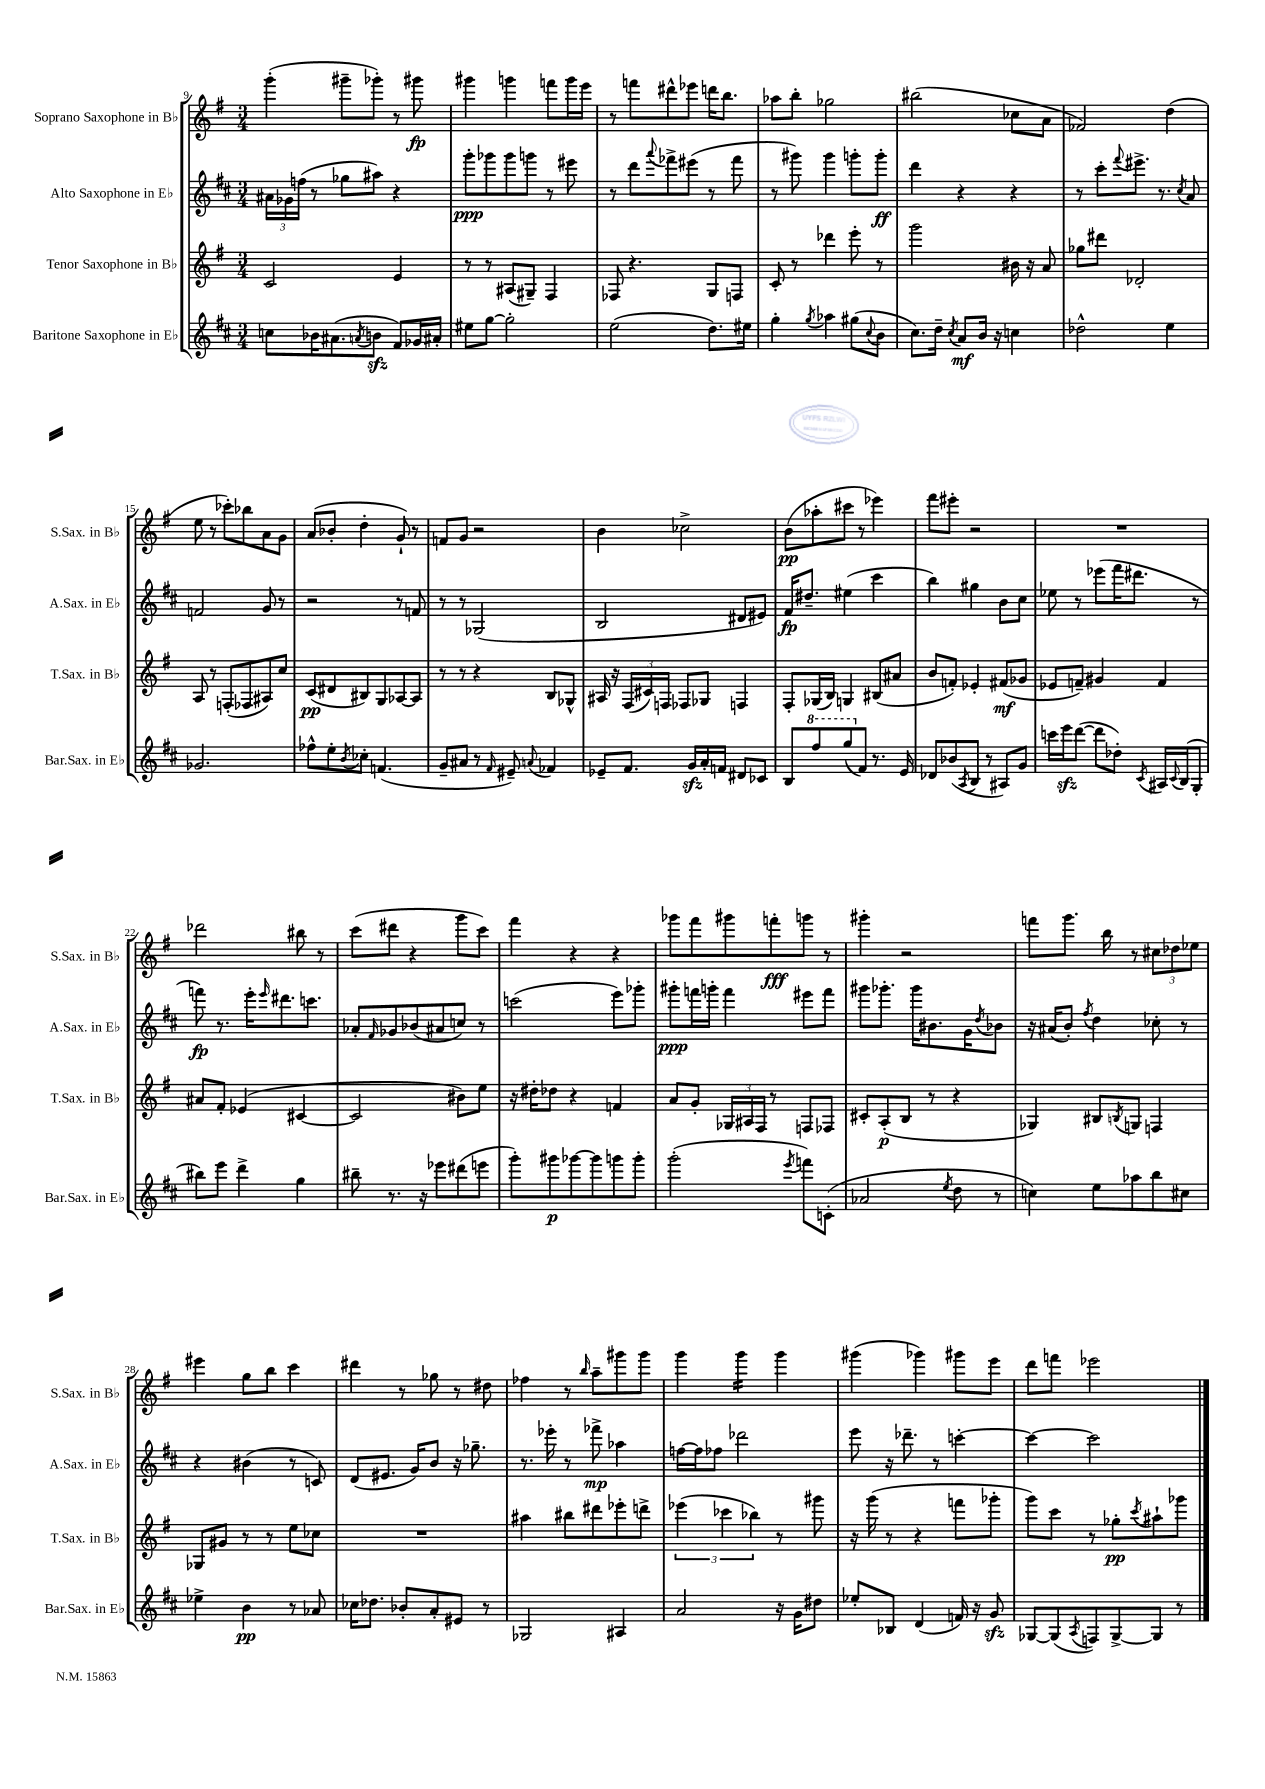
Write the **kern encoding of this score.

**kern	**dynam	**kern	**dynam	**kern	**dynam	**kern	**dynam
*part4	*part4	*part3	*part3	*part2	*part2	*part1	*part1
*staff4	*staff4	*staff3	*staff3	*staff2	*staff2	*staff1	*staff1
*I"Baritone Saxophone in E♭	*	*I"Tenor Saxophone in B♭	*	*I"Alto Saxophone in E♭	*	*I"Soprano Saxophone in B♭	*
*I'Bar.Sax. in E♭	*	*I'T.Sax. in B♭	*	*I'A.Sax. in E♭	*	*I'S.Sax. in B♭	*
*clefG2	*	*clefG2	*	*clefG2	*	*clefG2	*
*k[f#c#]	*	*k[f#]	*	*k[f#c#]	*	*k[f#]	*
*M3/4	*	*M3/4	*	*M3/4	*	*M3/4	*
=9	=9	=9	=9	=9	=9	=9	=9
8ccn\L	.	2c/	.	24a#X\LL	.	(4ggg'\	.
.	.	.	.	24g-X\	.	.	.
.	.	.	.	(24ffn\JJ	.	.	.
16b-X\K	.	.	.	8r	.	.	.
(8.a#X\	.	.	.	.	.	.	.
.	.	.	.	8gg-X\L	.	8ggg#X~\L	.
8qan/	.	.	.	.	.	.	.
8bnzz\J	.	.	.	8aa#X\J)	.	8ggg-X'\J)	.
8f#/L)	.	4e/	.	4r	.	8r	.
16g-X/L	.	.	.	.	.	8ggg#X\	fp
16a#X'/JJ	.	.	.	.	.	.	.
=10	=10	=10	=10	=10	=10	=10	=10
8ee#X\L	.	8r	.	8ggg'\L	ppp	4ggg#X\	.
[8gg\J	.	8r	.	8ggg-X\	.	.	.
2gg'\]	.	(8A#X/L	.	8ggg-\	.	4gggn\	.
.	.	8G#X~/J)	.	8gggn\J	.	.	.
.	.	4F#/	.	8r	.	8fffn\L	.
.	.	.	.	8eee#X\	.	16ggg\L	.
.	.	.	.	.	.	16eee\JJ	.
=11	=11	=11	=11	=11	=11	=11	=11
(2ee\	.	8F-X/	.	8r	.	8r	.
.	.	4.r	.	8ddd\L	.	8fffn\L	.
.	.	.	.	8qqaaa/	.	.	.
.	.	.	.	8fff-X^\	.	8ddd#X^^\	.
.	.	.	.	(8eee#X\J	.	8eee-X\J	.
8.dd\L)	.	8G/L	.	8r	.	16dddn\KL	.
.	.	.	.	.	.	8.bb\J	.
.	.	8Fn/J	.	8fff-\	.	.	.
16ee#X\Jk	.	.	.	.	.	.	.
=12	=12	=12	=12	=12	=12	=12	=12
4gg'\	.	8c'/	.	8r	.	8aa-X\L	.
.	.	8r	.	8ggg#X\)	.	8bb'\J	.
8qgg/	.	.	.	.	.	.	.
4aa-X\	.	4ddd-X\	.	4ggg#\	.	2gg-X\	.
(8gg#X\L	.	8eee'\	.	8gggn'\L	.	.	.
8qqcc#/	.	.	.	.	.	.	.
8b\J	.	8r	.	8ggg'\J	ff	.	.
=13	=13	=13	=13	=13	=13	=13	=13
8.cc#\L)	.	2ggg\	.	4ddd\	.	(2bb#X\	.
16dd~\Jk	.	.	.	.	.	.	.
8qcc#/	.	.	.	.	.	.	.
8a/L	mf	.	.	4r	.	.	.
16b/Jk	.	.	.	.	.	.	.
16r	.	.	.	.	.	.	.
4ccn\	.	16b#X\	.	4r	.	8cc-X\L	.
.	.	16r	.	.	.	.	.
.	.	8a/	.	.	.	8a\J	.
=14	=14	=14	=14	=14	=14	=14	=14
2dd-X^^\	.	8gg-X\L	.	8r	.	2f-X/)	.
.	.	8ddd#X\J	.	8ccc#'\L	.	.	.
.	.	.	.	8qqfff#/	.	.	.
.	.	2d-X'/	.	8.eee#X^\J	.	.	.
.	.	.	.	8.r	.	.	.
4ee\	.	.	.	.	.	(4dd\	.
.	.	.	.	8qcc#/	.	.	.
.	.	.	.	8a/	.	.	.
!!LO:LB:g=z
=15	=15	=15	=15	=15	=15	=15	=15
2.g-X/	.	8A/	.	2fn/	.	8ee\	.
.	.	8r	.	.	.	8r	.
.	.	(8Fn'/L	.	.	.	8ccc-X'\L)	.
.	.	8F-X/	.	.	.	8bb-X\	.
.	.	8A#X/)	.	8g/	.	8a\	.
.	.	8cc/J	.	8r	.	8g\J	.
=16	=16	=16	=16	=16	=16	=16	=16
8ff-X^^\L	.	(8c/L	pp	2r	.	(8a/L	.
8ee'\	.	8d#X/	.	.	.	8b-X'/J	.
8qb/	.	.	.	.	.	.	.
8cc-X'\J	.	8B#X/)	.	.	.	4dd'\	.
(4.fn/	.	8G/	.	.	.	.	.
.	.	[8A-X/	.	8r	.	8g`/)	.
.	.	8A-/J]	.	8fn/	.	8r	.
=17	=17	=17	=17	=17	=17	=17	=17
8g~/L	.	8r	.	8r	.	8fn/L	.
8a#X/J	.	8r	.	8r	.	8g/J	.
8r	.	4r	.	(2G-X/	.	2r	.
16qqf#/	.	.	.	.	.	.	.
8e#X~/)	.	.	.	.	.	.	.
8qqan/	.	.	.	.	.	.	.
4f-X/	.	8B/L	.	.	.	.	.
.	.	8G-X^^/J	.	.	.	.	.
=18	=18	=18	=18	=18	=18	=18	=18
8e-X~/L	.	16A#X/	.	2B/	.	4b\	.
.	.	16r	.	.	.	.	.
8.f#/J	.	(24F#/LL	.	.	.	.	.
.	.	24c#X/)	.	.	.	.	.
.	.	24Fn/JJ	.	.	.	.	.
.	.	8F-X/L	.	.	.	2cc-X^\	.
16gzz/LL	.	.	.	.	.	.	.
16a'/	.	8G-X/J	.	.	.	.	.
16fn/JJ	.	.	.	.	.	.	.
8d#X/L	.	4Fn/	.	8d#X/L	.	.	.
8c-X/J	.	.	.	8e#X/J)	.	.	.
=19	=19	=19	=19	=19	=19	=19	=19
8B/L	.	8F#'/L	.	16f#/KL	fp	(8b\L	pp
.	.	.	.	8.dd#X~/J	.	.	.
*8va	*	*	*	*	*	*	*
8fff#/	.	(16G-X/L	.	.	.	8aa-X'\	.
.	.	16B/JJ)	.	.	.	.	.
(8ggg/	.	4Gn/	.	(4ee#X\	.	8ccc#X\J	.
*X8va	*	*	*	*	*	*	*
8f#/J)	.	.	.	.	.	8r	.
8.r	.	(8B#X/L	.	4ccc#\	.	4eee-X\)	.
.	.	8a#X/J	.	.	.	.	.
16e/	.	.	.	.	.	.	.
=20	=20	=20	=20	=20	=20	=20	=20
8d-X/L	.	8b/L	.	4bb\)	.	8fff#\L	.
(8b-X/	.	8fn'/J)	.	.	.	8eee#X'\J	.
8qA/	.	.	.	.	.	.	.
8B/J	.	4e-X'/	.	4gg#X\	.	2r	.
8r	.	.	.	.	.	.	.
8A#X/L)	.	(8f#X/L	mf	8b\L	.	.	.
8g/J	.	8g-X/J	.	8cc#\J	.	.	.
=21	=21	=21	=21	=21	=21	=21	=21
16cccn\LL	.	8e-X/L	.	8ee-X\	.	2.r	.
16eeezz\J	.	.	.	.	.	.	.
([8ddd\J	.	8fn~/J)	.	8r	.	.	.
8ddd\L]	.	4g#X/	.	(8eee-X\L	.	.	.
8dd-X'\J)	.	.	.	16fff#\K	.	.	.
.	.	.	.	8.ddd#X\J	.	.	.
8qc#/	.	.	.	.	.	.	.
16A#X/LL	.	4f/	.	.	.	.	.
8qqc#/	.	.	.	.	.	.	.
(16B/J	.	.	.	.	.	.	.
8G'/J	.	.	.	8r	.	.	.
!!LO:LB:g=z
=22	=22	=22	=22	=22	=22	=22	=22
8bb#X\L)	.	8a#X/L	.	8fffn\)	fp	2ddd-X\	.
8eee\J	.	8f#'/J	.	8.r	.	.	.
4ddd^\	.	(4e-X/	.	.	.	.	.
.	.	.	.	16eee'\KL	.	.	.
.	.	.	.	16qqeee/	.	.	.
.	.	.	.	8.ddd#X\	.	.	.
4gg\	.	[4c#X/	.	.	.	8bb#X\	.
.	.	.	.	8.cccn\J	.	.	.
.	.	.	.	.	.	8r	.
=23	=23	=23	=23	=23	=23	=23	=23
8bb#X~\	.	2c#/]	.	8a-X'/L	.	(8ccc\L	.
.	.	.	.	16qqf#/	.	.	.
8.r	.	.	.	8g-X/	.	8ddd#X\J	.
.	.	.	.	(8b-X/	.	4r	.
16r	.	.	.	.	.	.	.
8eee-X\L	.	.	.	8a#X/	.	.	.
(8ddd#X\	.	8b#X\L)	.	8ccn/J)	.	8ggg\L	.
8eeen\J	.	8ee\J	.	8r	.	8ccc\J)	.
=24	=24	=24	=24	=24	=24	=24	=24
8ggg'\L)	.	16r	.	(2cccn\	.	4fff#\	.
.	.	16dd#X'\KL	.	.	.	.	.
8ggg#X\	p	8dd-X\J	.	.	.	.	.
[8ggg-X\	.	4r	.	.	.	4r	.
8ggg-\]	.	.	.	.	.	.	.
8gggn\	.	4fn/	.	8eee\L)	.	4r	.
8ggg'\J	.	.	.	8ggg-X'\J	.	.	.
=25	=25	=25	=25	=25	=25	=25	=25
(2ggg'\	.	8a/L	.	8ggg#X'\L	ppp	8ggg-X\L	.
.	.	8g'/J	.	16fffn\L	.	8fff#\	.
.	.	.	.	16gggn'\JJ	.	.	.
.	.	24G-X/LL	.	4fff\	.	8ggg#X\	.
.	.	24A#X/	.	.	.	.	.
.	.	24F#/JJ	.	.	.	.	.
.	.	8r	.	.	.	8fffn'\	fff
8qeee/	.	.	.	.	.	.	.
8fffn\L)	.	8Fn/L	.	8eee#X\L	.	8gggn\J	.
(8cn'\J	.	8F-X/J	.	8fff\J	.	8r	.
=26	=26	=26	=26	=26	=26	=26	=26
2a-X/	.	8c#X'/L	.	8ggg#X\L	.	4ggg#X'\	.
.	.	(8A'/	p	8.ggg-X'\J	.	.	.
.	.	8B/J	.	.	.	2r	.
.	.	.	.	16ggg-\KL	.	.	.
.	.	8r	.	8.b#X\	.	.	.
8qee/	.	.	.	.	.	.	.
8dd\	.	4r	.	.	.	.	.
.	.	.	.	16g\K	.	.	.
.	.	.	.	8qdd/	.	.	.
8r	.	.	.	8b-X\J	.	.	.
=27	=27	=27	=27	=27	=27	=27	=27
4ccn\)	.	4G-X/)	.	16r	.	8fffn\L	.
.	.	.	.	(16a#X/KL	.	.	.
.	.	.	.	8b'/J)	.	8.ggg\J	.
.	.	.	.	8qff#/	.	.	.
8ee\L	.	8B#X/L	.	4dd\	.	.	.
.	.	.	.	.	.	16bb\	.
.	.	8qBn/	.	.	.	.	.
8aa-X\	.	8Gn/J	.	.	.	8r	.
8bb\	.	4Fn/	.	8cc-X'\	.	12cc#X\L	.
.	.	.	.	.	.	12dd-X\	.
8cc#X\J	.	.	.	8r	.	.	.
.	.	.	.	.	.	12ee-X\J	.
!!LO:LB:g=z
=28	=28	=28	=28	=28	=28	=28	=28
4ee-X^\	.	8G-X/L	.	4r	.	4eee#X\	.
.	.	8g#X/J	.	.	.	.	.
4b\	pp	8r	.	(4b#X\	.	8gg\L	.
.	.	8r	.	.	.	8bb\J	.
8r	.	8ee\L	.	8r	.	4ccc\	.
8a-X/	.	8cc-X\J	.	8cn/)	.	.	.
=29	=29	=29	=29	=29	=29	=29	=29
16cc-X\KL	.	2.r	.	(8d/L	.	4ddd#X\	.
8.dd-X\J	.	.	.	.	.	.	.
.	.	.	.	8.e#X/J	.	.	.
8b-X'/L	.	.	.	.	.	8r	.
.	.	.	.	16g/KL)	.	.	.
8a'/	.	.	.	8b/J	.	8gg-X\	.
8e#X/J	.	.	.	16r	.	8r	.
.	.	.	.	8.gg-X~\	.	.	.
8r	.	.	.	.	.	8dd#X\	.
=30	=30	=30	=30	=30	=30	=30	=30
2G-X/	.	4aa#X\	.	8.r	.	4ff-X\	.
.	.	.	.	16eee-X'\	.	.	.
.	.	8bb#X\L	.	8r	.	8r	.
.	.	.	.	.	.	16qqbb/	.
.	.	8ddd#X\	.	8fff-X^\	mp	8aa~\L	.
4A#X/	.	8eee-X'\	.	4aa-X\	.	8ggg#X\	.
.	.	8dddn^\J	.	.	.	8ggg#\J	.
=31	=31	=31	=31	=31	=31	=31	=31
2a/	.	(6eee-X\	.	[16ffn\LL	.	4ggg\	.
.	.	.	.	16ff\J]	.	.	.
.	.	.	.	8ff-X\J	.	.	.
.	.	6ccc-X\	.	.	.	.	.
*	*	*	*	*	*	*tremolo	*
.	.	.	.	2ddd-X\	.	16ggg\LL	.
.	.	.	.	.	.	16ggg\	.
.	.	6bb-X\)	.	.	.	.	.
.	.	.	.	.	.	16ggg\	.
.	.	.	.	.	.	16ggg\JJ	.
*	*	*	*	*	*	*Xtremolo	*
16r	.	8r	.	.	.	4ggg\	.
16g\KL	.	.	.	.	.	.	.
8dd#X\J	.	8ggg#X\	.	.	.	.	.
=32	=32	=32	=32	=32	=32	=32	=32
8ee-X'/L	.	16r	.	8eee\	.	(4ggg#X\	.
.	.	(16ggg\	.	.	.	.	.
8B-X/J	.	8r	.	16r	.	.	.
.	.	.	.	8.ddd-X~\	.	.	.
(4d/	.	4r	.	.	.	4ggg-X\)	.
.	.	.	.	8r	.	.	.
16fn/)	.	8fffn\L	.	[4cccn'\	.	8ggg#X\L	.
16r	.	.	.	.	.	.	.
8gzz/	.	8ggg-X'\J	.	.	.	8eee\J	.
=33	=33	=33	=33	=33	=33	=33	=33
[8G-X/L	.	8ggg\L)	.	4ccc\_	.	8ddd\L	.
(8G-/]	.	8ccc\J	.	.	.	8fffn\J	.
8qA/	.	.	.	.	.	.	.
8Fn/)	.	8r	.	2ccc\]	.	2eee-X\	.
[8G-^/	.	8gg-X'\L	pp	.	.	.	.
.	.	8qccc/	.	.	.	.	.
8G-/J]	.	8aa#X`\	.	.	.	.	.
8r	.	8ggg-X\J	.	.	.	.	.
==	==	==	==	==	==	==	==
*-	*-	*-	*-	*-	*-	*-	*-
